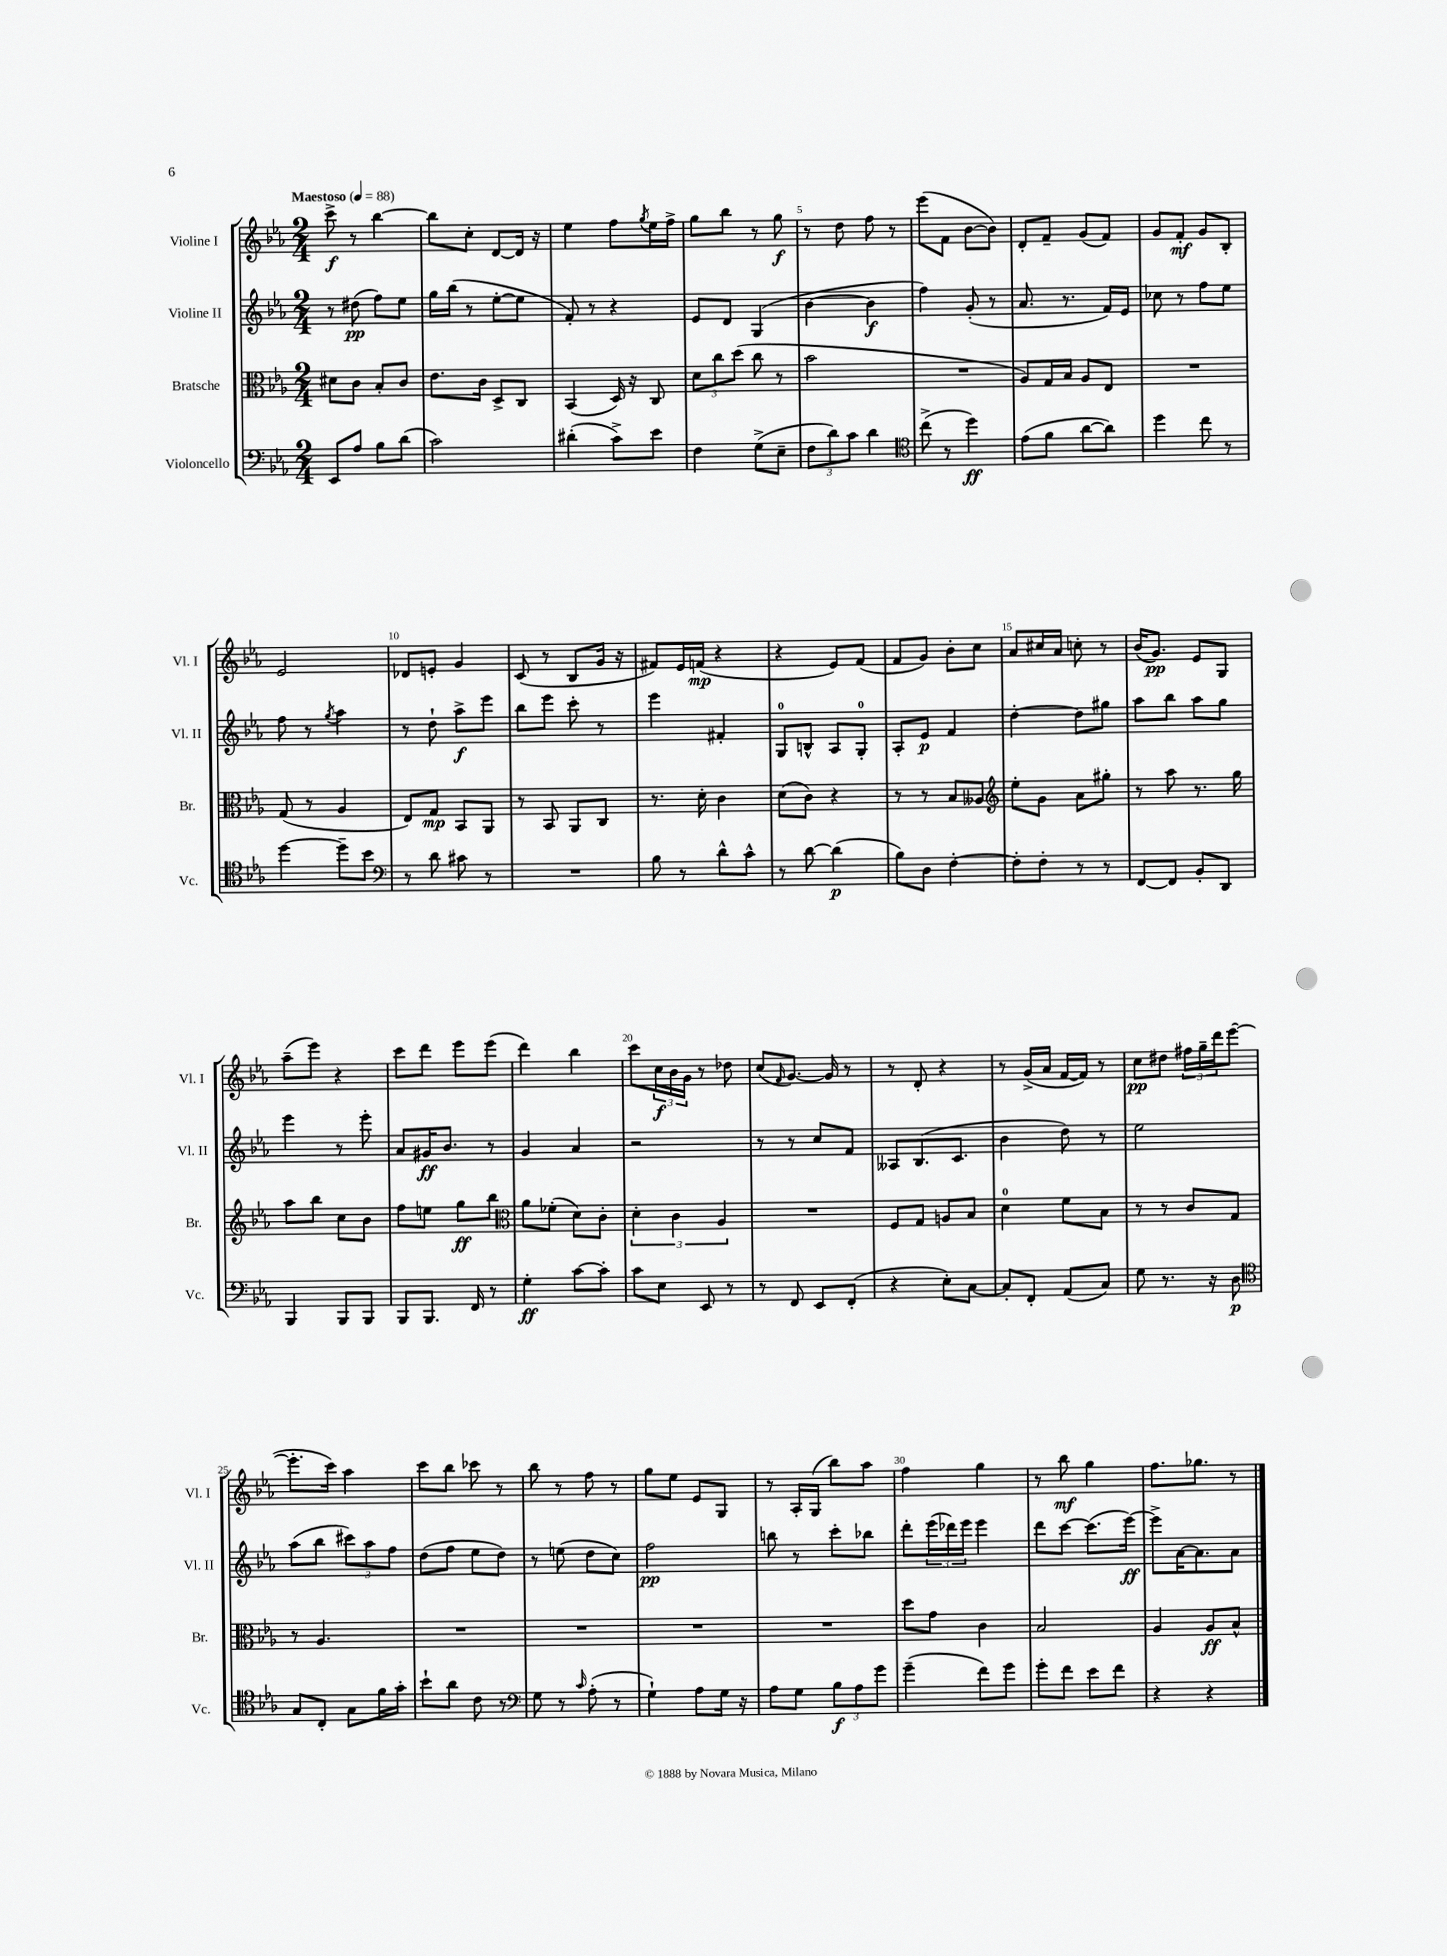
<<
\new StaffGroup <<
\new Staff = "s0" \with { instrumentName = "Violine I" shortInstrumentName = "Vl. I" } {
    \clef treble \key ees \major \numericTimeSignature \time 2/4 \tempo "Maestoso" 4 = 88
    c'''8->\f r8 bes''4~ |
    bes''8 c''8-. d'8~ d'16 r16 |
    ees''4 f''8 \acciaccatura { g''8 } ees''16 f''16-> |
    g''8 bes''8 r8 g''8\f |
    r8 d''8 f''8 r8 |
    ees'''8( f'8 bes'8~ bes'8) |
    d'8-. f'8-- g'8( f'8) |
    g'8 f'8-.\mf g'8 bes8-. |
    ees'2 |
    des'8 e'8-. g'4 |
    c'8( r8 bes8 g'16 r16 |
    fis'8) ees'16 f'16\mp( r4 |
    r4 ees'8) f'8( |
    f'8 g'8) bes'8-. c''8 |
    aes'8 cis''16 aes'16 c''8-. r8 |
    bes'16( g'8.\pp) ees'8 g8 |
    aes''8--( ees'''8) r4 |
    c'''8 d'''8 ees'''8 ees'''8( |
    d'''4) bes''4 |
    c'''8 \tuplet 3/2 { c''16\f bes'16 g'16 } r8 des''8 |
    c''8( \grace { f'16 } g'8.~) g'16 r8 |
    r8 d'8-. r4 |
    r8 g'16->( aes'16 f'16~ f'16) r8 |
    c''8\pp dis''8 \tuplet 3/2 { fis''16 g''16-- d'''16 } ees'''8~( |
    ees'''8.-. c'''16) aes''4 |
    c'''8 bes''8 ces'''8 r8 |
    bes''8 r8 f''8 r8 |
    g''8 ees''8 ees'8 g8 |
    r8 aes16-. g16( bes''8) aes''8 |
    f''4 g''4 |
    r8 bes''8\mf g''4 |
    f''8. ges''8. r8 \bar "|." |
}
\new Staff = "s1" \with { instrumentName = "Violine II" shortInstrumentName = "Vl. II" } {
    \clef treble \key ees \major \numericTimeSignature \time 2/4
    r8 dis''8\pp( f''8) ees''8 |
    g''16 bes''16( r8 ees''8~-. ees''8 |
    f'8-.) r8 r4 |
    ees'8 d'8 g4( |
    bes'4~ bes'4\f |
    f''4) g'8-.( r8 |
    aes'8. r8. f'16) ees'16 |
    ces''8 r8 f''8 ees''8 |
    f''8 r8 \acciaccatura { g''8 } aes''4 |
    r8 d''8-! aes''8->\f ees'''8 |
    bes''8 ees'''8 c'''8-. r8 |
    ees'''4 fis'4-. |
    g8-0 b8-^ aes8 g8-0-. |
    aes8-. ees'8\p f'4 |
    d''4~-. d''8 gis''8 |
    aes''8 bes''8 aes''8 g''8 |
    ees'''4 r8 ees'''8-. |
    aes'8 gis'16\ff bes'8. r8 |
    g'4 aes'4 |
    r2 |
    r8 r8 c''8 f'8 |
    aeses8 bes8.( c'8. |
    bes'4 d''8) r8 |
    ees''2 |
    aes''8( bes''8 \tuplet 3/2 { cis'''8) aes''8 f''8 } |
    d''8( f''8 ees''8 d''8) |
    r8 e''8( d''8 c''8) |
    f''2\pp |
    b''8 r8 c'''8-. bes''8 |
    d'''8-. \tuplet 3/2 { ees'''16( des'''16) ees'''16 } ees'''4 |
    d'''8 c'''8~ c'''8.( ees'''16~\ff) |
    ees'''8-> aes'16~ aes'8. aes'8 \bar "|." |
}
\new Staff = "s2" \with { instrumentName = "Bratsche" shortInstrumentName = "Br." } {
    \clef alto \key ees \major \numericTimeSignature \time 2/4
    dis'8 c'8 bes8-. c'8 |
    ees'8. c'16 d8-> c8 |
    bes,4( d16) r16 c8 |
    \tuplet 3/2 { d'8 c''8 d''8( } c''8 r8 |
    bes'2 |
    R2 |
    aes8) g16 bes16 aes8 ees8 |
    R2 |
    g8( r8 aes4 |
    ees8) g8\mp bes,8 aes,8 |
    r8 bes,8 aes,8 c8 |
    r8. d'16-. c'4 |
    d'8( c'8) r4 |
    r8 r8 bes8 aeses8 |
    \clef treble ees''8-. g'8 aes'8 gis''8-. |
    r8 aes''8 r8. g''16 |
    aes''8 bes''8 c''8 bes'8 |
    f''8 e''8 g''8\ff bes''8 |
    \clef alto aes'8 fes'8-.( d'8) c'8-. |
    \tuplet 3/2 { d'4-. c'4 aes4 } |
    R2 |
    f8 g8 a8 bes8 |
    d'4-0 f'8 bes8 |
    r8 r8 c'8 g8 |
    r8 aes4. |
    R2 |
    R2 |
    R2 |
    R2 |
    d''8 g'8 c'4 |
    bes2 |
    aes4 aes8\ff bes8-^ \bar "|." |
}
\new Staff = "s3" \with { instrumentName = "Violoncello" shortInstrumentName = "Vc." } {
    \clef bass \key ees \major \numericTimeSignature \time 2/4
    ees,8 aes8 bes8 d'8( |
    c'2) |
    dis'4-.( c'8->) ees'8 |
    f4 g8->( ees8-- |
    \tuplet 3/2 { f8 d'8) c'8 } d'4 |
    \clef tenor c''8->( r8 d''4\ff) |
    ees'8( f'8 aes'8~ aes'8) |
    d''4 c''8 r8 |
    d''4~ d''8-- bes'8 |
    \clef bass r8 d'8 cis'8 r8 |
    R2 |
    bes8 r8 d'8-^ c'8-^ |
    r8 d'8~ d'4\p( |
    bes8) d8 f4~-. |
    f8-. f8-. r8 r8 |
    f,8~ f,8 bes,8-. d,8 |
    bes,,4 bes,,8 bes,,8 |
    bes,,8 bes,,8. f,16 r8 |
    g4-.\ff c'8~ c'8-. |
    c'8 ees8 ees,8 r8 |
    r8 f,8 ees,8 f,8-.( |
    r4 ees8-.) c8~ |
    c8-. f,8-. aes,8( c8) |
    g8 r8. r16 d8\p |
    \clef tenor g8 c8-. g8 f'16 g'16-. |
    bes'8-! aes'8 c'8 r8 |
    \clef bass g8 r8 \grace { c'16 } aes8-.( r8 |
    g4-!) aes8 g16 r16 |
    aes8 g8 \tuplet 3/2 { bes8\f aes8 g'8 } |
    g'4--( f'8) g'8 |
    g'8-. f'8 ees'8 f'8 |
    r4 r4 \bar "|." |
}
>>
>>
\layout { \context { \Score \override BarNumber.break-visibility = ##(#f #t #t) barNumberVisibility = #(every-nth-bar-number-visible 5) } }
